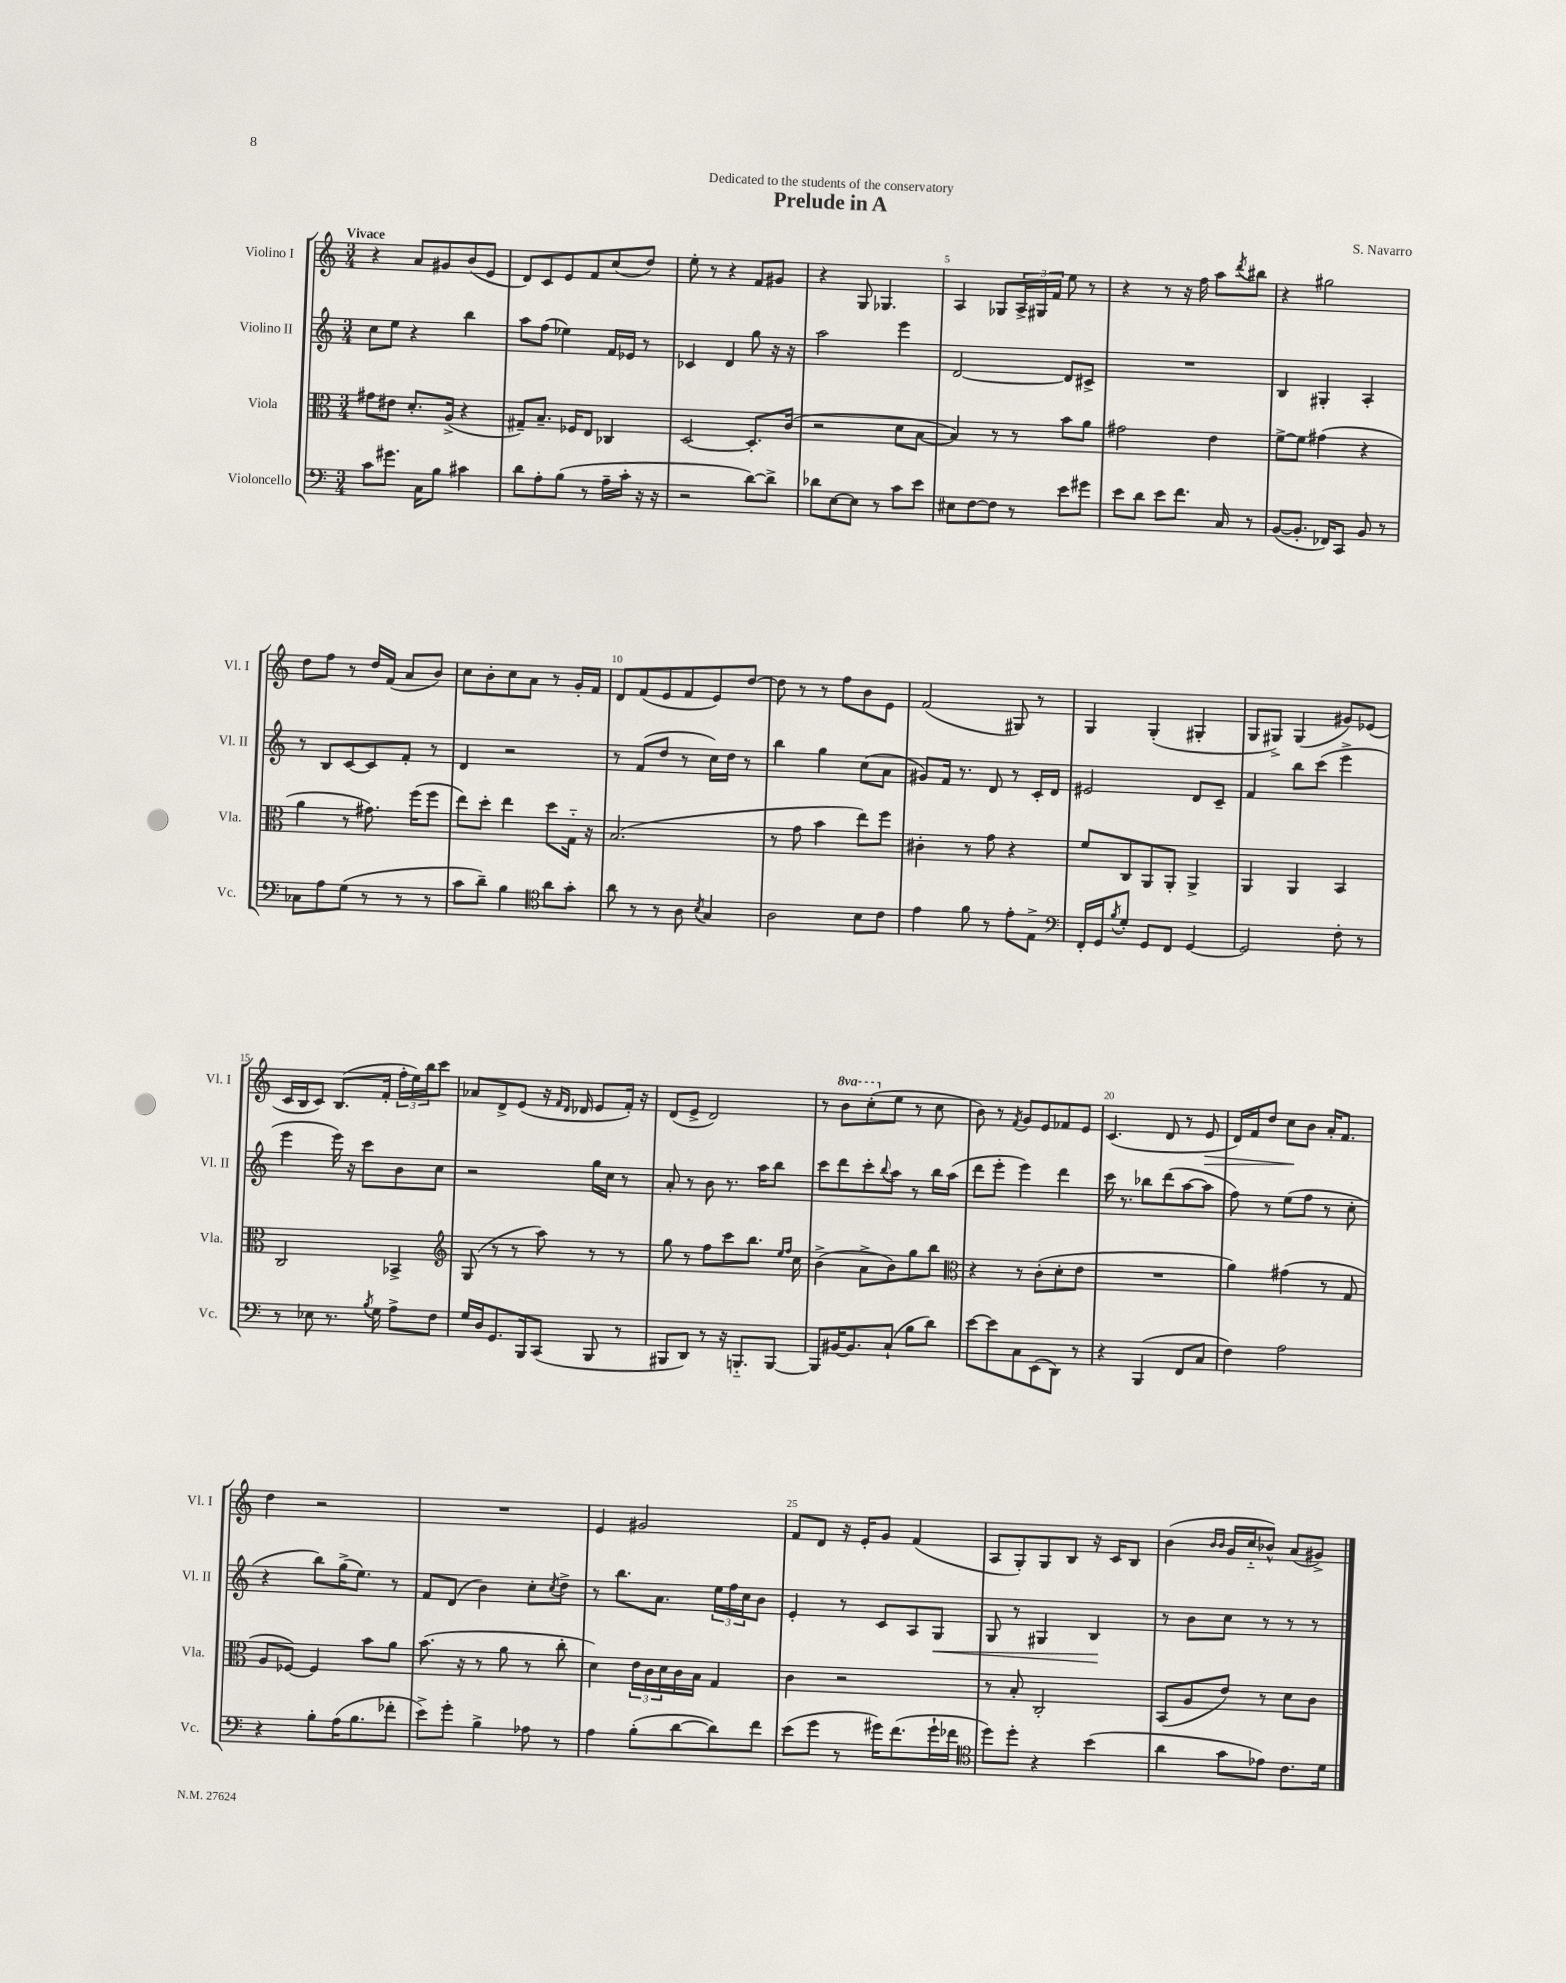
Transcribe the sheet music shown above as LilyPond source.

\header { title = "Prelude in A" composer = "S. Navarro" dedication = "Dedicated to the students of the conservatory" }
<<
\new StaffGroup <<
\new Staff = "s0" \with { instrumentName = "Violino I" shortInstrumentName = "Vl. I" } {
    \clef treble \key c \major \numericTimeSignature \time 3/4 \set Staff.ottavationMarkups = #ottavation-simple-ordinals \tempo "Vivace"
    r4 a'8 gis'8 b'8( e'8 |
    d'8) c'8 e'8 f'8 c''8( d''8) |
    e''8-. r8 r4 f'8 gis'8 |
    r4 g8 ges4. |
    a4 ges8 \tuplet 3/2 { a16-> gis16 f'16 } e''8 r8 |
    r4 r8 r16 f''16 a''8 \acciaccatura { d'''8 } bis''8 |
    r4 gis''2 |
    d''8 f''8 r8 d''16 f'16( a'8 b'8) |
    c''8 b'8-. c''8 a'8 r8 g'16-. f'16 |
    d'8 f'8( e'8 f'8 e'8) d''8~ |
    d''8 r8 r8 f''8 b'8 e'8 |
    f'2( gis8) r8 |
    g4 g4-.( gis4-. |
    g8 gis8->) gis4( gis'8) ees'8( |
    c'16 b16 c'8) b8.( f'16-. \tuplet 3/2 { f''16-. e''16) b''16 } c'''8 |
    aes'8 d'8-> e'8( r16 \grace { f'16 d'16 } des'16 e'8 f'16-.) r16 |
    d'8( e'8-> d'2) |
    r8 \ottava #1 b''8 c'''8-.( \ottava #0 e''8 r8 c''8 |
    b'8) r8 \acciaccatura { f'8 } g'8 e'8 fes'8 e'8 |
    c'4.( d'8 r8 e'8\> |
    d'16) f'16 d''8 c''8\! b'8 a'16-. f'8. |
    d''4 r2 |
    R2. |
    e'4 gis'2 |
    f'8 d'8 r16 e'16-. g'8 f'4( |
    a8 g8-.) g8 b8 r16 c'16 b8 |
    b'4( \grace { b'16 b'16 } g'16 c''16-_ bes'8-^) a'8( gis'8->) \bar "|." |
}
\new Staff = "s1" \with { instrumentName = "Violino II" shortInstrumentName = "Vl. II" } {
    \clef treble \key c \major \numericTimeSignature \time 3/4
    c''8 e''8 r4 b''4 |
    a''8 f''8( ees''4) f'16 ees'16 r8 |
    ces'4 d'4 g''8 r16 r16 |
    a''2 e'''4 |
    d'2~ d'8 cis'8-> |
    R2. |
    b4 gis4-. a4-. |
    r8 b8 c'8~ c'8 f'8-. r8 |
    d'4 r2 |
    r8 f'8( d''8 r8 c''16) d''16 r8 |
    b''4 g''4 c''8( a'8 |
    gis'8) f'16 r8. d'8 r8 c'16-. d'16 |
    eis'2 d'8 c'8-- |
    f'4 b''8 c'''8( e'''4-> |
    e'''4 e'''16) r16 c'''8 b'8 c''8 |
    r2 g''16 c''16 r8 |
    a'8-. r8 b'8 r8. a''16 b''8 |
    c'''8 d'''8 c'''8-. \appoggiatura { b''8 } a''8 r8 b''16 a''16( |
    d'''8 e'''8-. e'''4) d'''4 |
    c'''16 r8. bes''8 d'''8( a''8~ a''8 |
    f''8) r8 e''8( f''8 r8 c''8-. |
    r4 b''8) g''16->( e''8.) r8 |
    f'8 d'8( b'4) c''8-. \acciaccatura { c''8 } d''8-> |
    r8 b''8. a'8. \tuplet 3/2 { e''16 f''16 c''16 } b'8 |
    e'4-. r8 c'8 a8 g8\< |
    g8 r8 gis4 b4\! |
    r8 b'8 c''8 r8 r8 r8 \bar "|." |
}
\new Staff = "s2" \with { instrumentName = "Viola" shortInstrumentName = "Vla." } {
    \clef alto \key c \major \numericTimeSignature \time 3/4
    gis'8 eis'8 d'8.-. a16->( r4 |
    gis8--) b8.-- fes16 e8 ces4 |
    d2~ d8.-. c'16( |
    r2 d'8 b8~ |
    b4) r8 r8 b'8 a'8 |
    gis'2 e'4 |
    f'8~-> f'8 gis'4( r4 |
    a'4 r8 gis'8.) f''16( f''8 |
    e''8) d''8-. e''4 d''8 g16-_ r16 |
    b2.( |
    r8 g'8 b'4 e''8) f''8 |
    cis'4-. r8 g'8 r4 |
    f'8 c8 a,8 a,8-. a,4-> |
    a,4 a,4 b,4 |
    c2 bes,4-> |
    \clef treble g8( r8 r8 a''8) r8 r8 |
    g''8 r8 f''8 c'''8 b''8. \grace { e''16 f''16 } c''16 |
    b'4->( a'8-> b'8) g''8 b''8 |
    \clef alto r4 r8 c'8-.( d'8-. e'8 |
    R2. |
    a'4) gis'4( r8 g8 |
    a8 fes8~) fes4 b'8 a'8 |
    b'8.( r16 r8 a'8 r8 c''8-. |
    d'4) \tuplet 3/2 { e'16 c'16 d'16 } c'16 b16 g4 |
    c'4 r2 |
    r8 b8-. c2-. |
    b,8( a8 e'8) r8 d'8 c'8 \bar "|." |
}
\new Staff = "s3" \with { instrumentName = "Violoncello" shortInstrumentName = "Vc." } {
    \clef bass \key c \major \numericTimeSignature \time 3/4
    c'8 gis'8. c16 b8 cis'4 |
    d'8 a8-. b8( r8 a16-- c'16-. r16 r16 |
    r2 d'8~) d'8-> |
    des'8 e8~ e8 r8 c'8 e'8 |
    eis8 f8~ f8 r8 e'8 gis'8 |
    e'8 d'8 e'8 f'8. c16 r8 |
    b,8~( b,8.-. fes,16) c,8 b,8 r8 |
    ces8 a8 g8( r8 r8 r8 |
    c'8 d'8--) b4 \clef tenor a'8 g'8-. |
    a'8 r8 r8 a8 \acciaccatura { b8 } g4 |
    a2 b8 c'8 |
    e'4 f'8 r8 e'8-. e8-> |
    \clef bass f,16-. g,16 \acciaccatura { b8 } g8-. g,8 f,8 g,4~ |
    g,2 f8-. r8 |
    r8 ees8 r8. \acciaccatura { b8 } g16 a8-> f8 |
    g16 d16 g,8. b,,16 c,8( b,,8 r8 |
    bis,,8 d,8) r8 r16 b,,8.-_ b,,8~ |
    b,,8 bis,16~ bis,8. c8-!( b8 d'8) |
    e'8~ e'8 c8 e,8( d,8) r8 |
    r4 b,,4( f,8 c8 |
    f4) a2 |
    r4 b8-. a16( b8. fes'8-. |
    e'8->) g'8-. b4-> aes8 r8 |
    a4 b8-.( d'8~ d'8) f'8 |
    e'8( g'8 r8 gis'16) f'8.( gis'16-! fes'16 |
    \clef tenor d''8) d''8-. r4 b'4( |
    a'4 g'8 ees'8) c'8. d'16 \bar "|." |
}
>>
>>
\layout { \context { \Score \override BarNumber.break-visibility = ##(#f #t #t) barNumberVisibility = #(every-nth-bar-number-visible 5) } }
